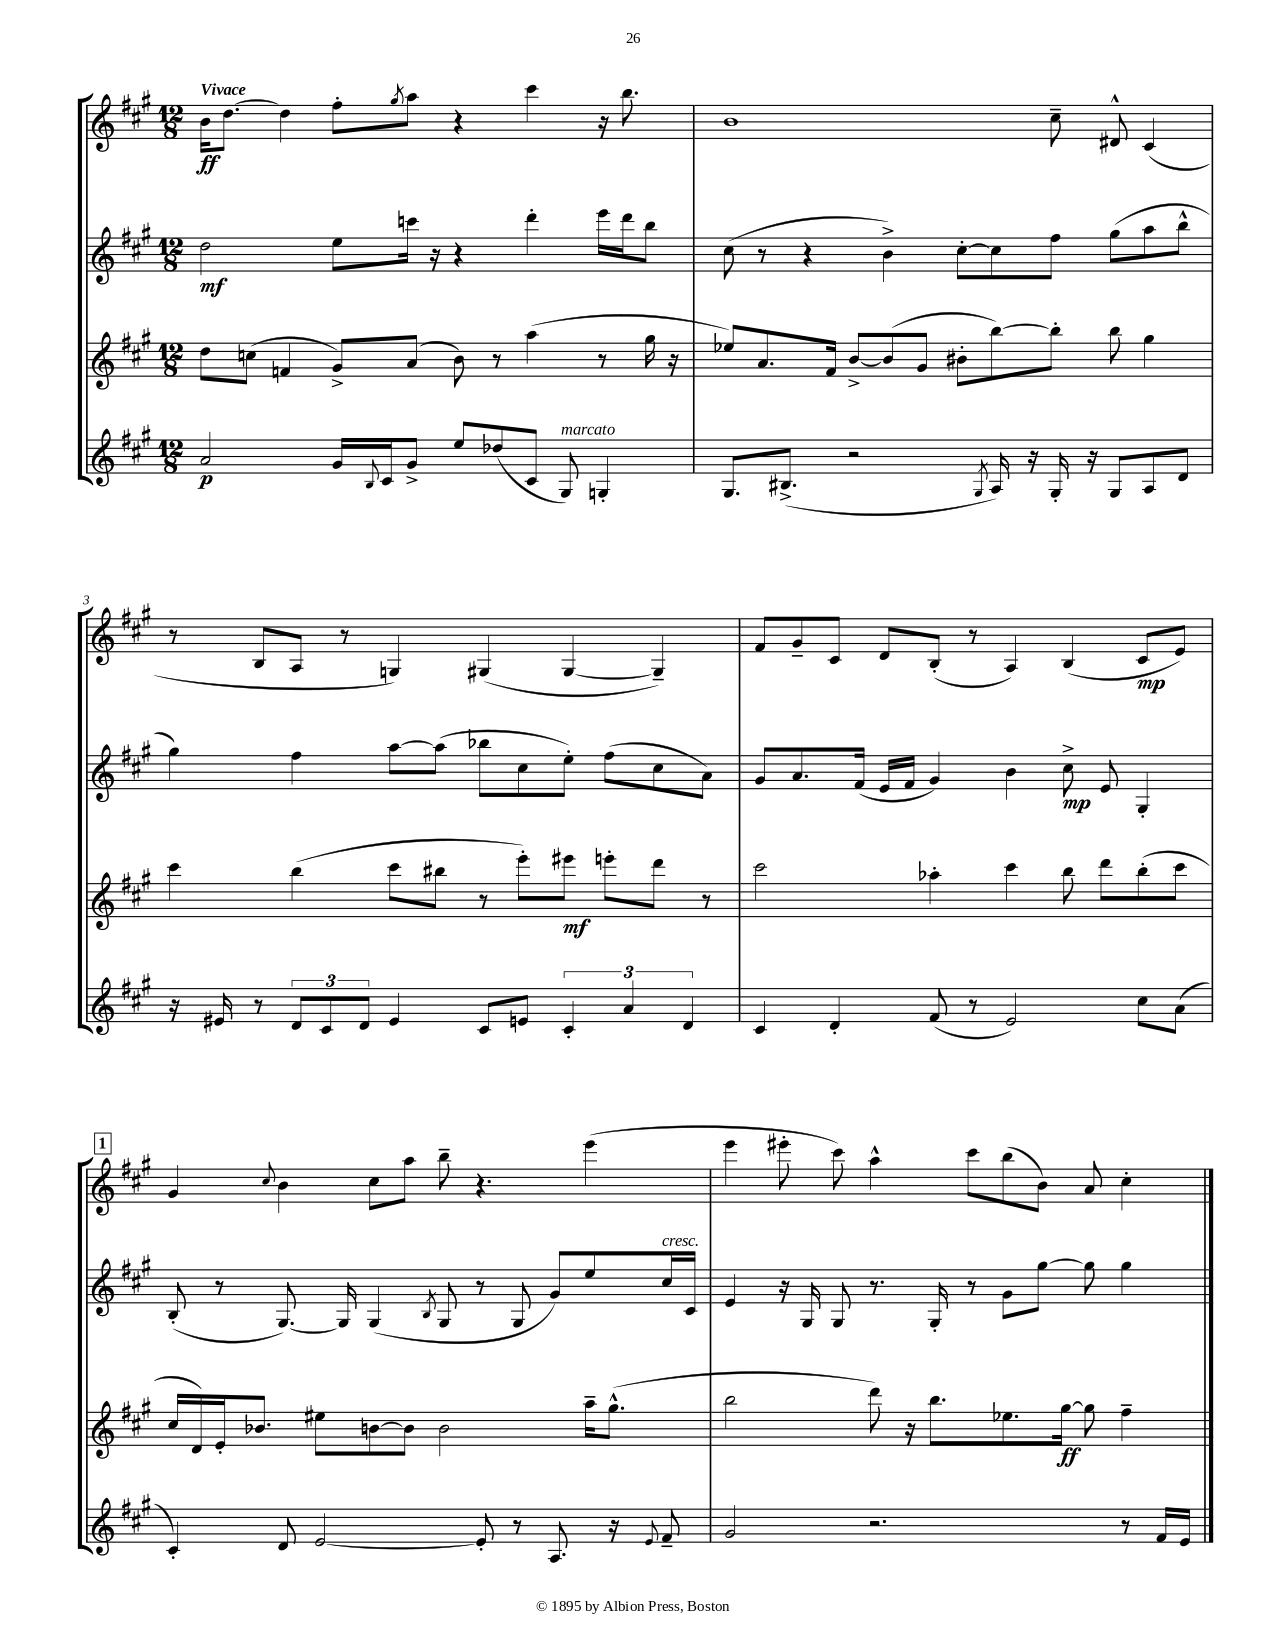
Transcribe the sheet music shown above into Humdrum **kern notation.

**kern	**kern	**kern	**kern
*staff4	*staff3	*staff2	*staff1
*clefG2	*clefG2	*clefG2	*clefG2
*k[f#c#g#]	*k[f#c#g#]	*k[f#c#g#]	*k[f#c#g#]
*M12/8	*M12/8	*M12/8	*M12/8
2a	8dd	2dd	16b
.	.	.	[8.dd
.	(8cc	.	.
.	4f	.	4dd]
16g#	8g#^)	8ee	8ff#'
8qqB	.	.	.
16c#	.	.	.
.	.	.	8qgg#
8g#^	(8a	16ccc	8aa
.	.	16r	.
8ee	8b)	4r	4r
(8dd-	8r	.	.
8c#	(4aa	4ddd'	4ccc#
8G#)	.	.	.
4G'	8r	16eee	16r
.	.	16ddd	8.bb
.	16gg#	8bb	.
.	16r	.	.
=	=	=	=
8.G#	8ee-)	(8cc#	1b
.	8.a	8r	.
(8.B#^	.	.	.
.	.	4r	.
.	16f#	.	.
2r	[8b^	.	.
.	(8b]	4b^)	.
.	8g#	.	.
.	8b#'	[8cc#'	.
8qG#	.	.	.
16A)	[8bb)	8cc#]	.
16r	.	.	.
16G#'	8bb']	8ff#	8cc#~
16r	.	.	.
8G#	8bb	(8gg#	8d#^^
8A	4gg#	8aa	(4c#
8d	.	8bb^^	.
=	=	=	=
16r	4ccc#	4gg#)	8r
16e#	.	.	.
8r	.	.	8B
12d	(4bb	4ff#	8A
12c#	.	.	.
.	.	.	8r
12d	.	.	.
4e#	8ccc#	[8aa	4G)
.	8bb#	(8aa]	.
8c#	8r	8bb-	(4G#
8e	8eee')	8cc#	.
6c#'	8eee#	8ee')	[4G#
.	8eee'	(8ff#	.
6a	.	.	.
.	8ddd	8cc#	4G#~])
6d	.	.	.
.	8r	8a)	.
=	=	=	=
4c#	2ccc#	8g#	8f#
.	.	8.a	8g#~
4d'	.	.	8c#
.	.	(16f#	.
.	.	16e	8d
.	.	16f#	.
(8f#	4aa-'	4g#)	(8B'
8r	.	.	8r
2e)	4ccc#	4b	4A)
.	8bb	8cc#^	(4B
.	8ddd	8e	.
8cc#	(8bb'	4G#'	8c#
(8a	8ccc#	.	8e)
=	=	=	=
4c#')	16cc#	(8B'	4g#
.	16d)	.	.
.	16e'	8r	.
.	8.b-	.	.
.	.	.	8qqcc#
8d	.	[8.G#)	4b
[2e	8ee#	.	.
.	.	16G#]	.
.	[8b	(4G#	8cc#
.	8b]	.	8aa
.	.	8qB	.
.	2b	8G#	8bb~
8e']	.	8r	4.r
8r	.	8G#	.
8.A	.	8g#)	.
.	16aa~	8ee	(4eee
16r	(8.gg#^^	.	.
8qqe	.	.	.
8f#~	.	16cc#	.
.	.	16c#	.
=	=	=	=
2g#	2bb	4e	4eee
.	.	16r	8eee#'
.	.	16G#	.
.	.	8G#	8ccc#)
2.r	8ddd)	8.r	4aa^^
.	16r	.	.
.	8.bb	16G#'	.
.	.	8r	8ccc#
.	8.ee-	8g#	(8bb
.	.	[8gg#	8b)
.	[16gg#	.	.
.	8gg#]	8gg#]	8a
8r	4ff#~	4gg#	4cc#'
16f#	.	.	.
16e	.	.	.
==	==	==	==
*-	*-	*-	*-
